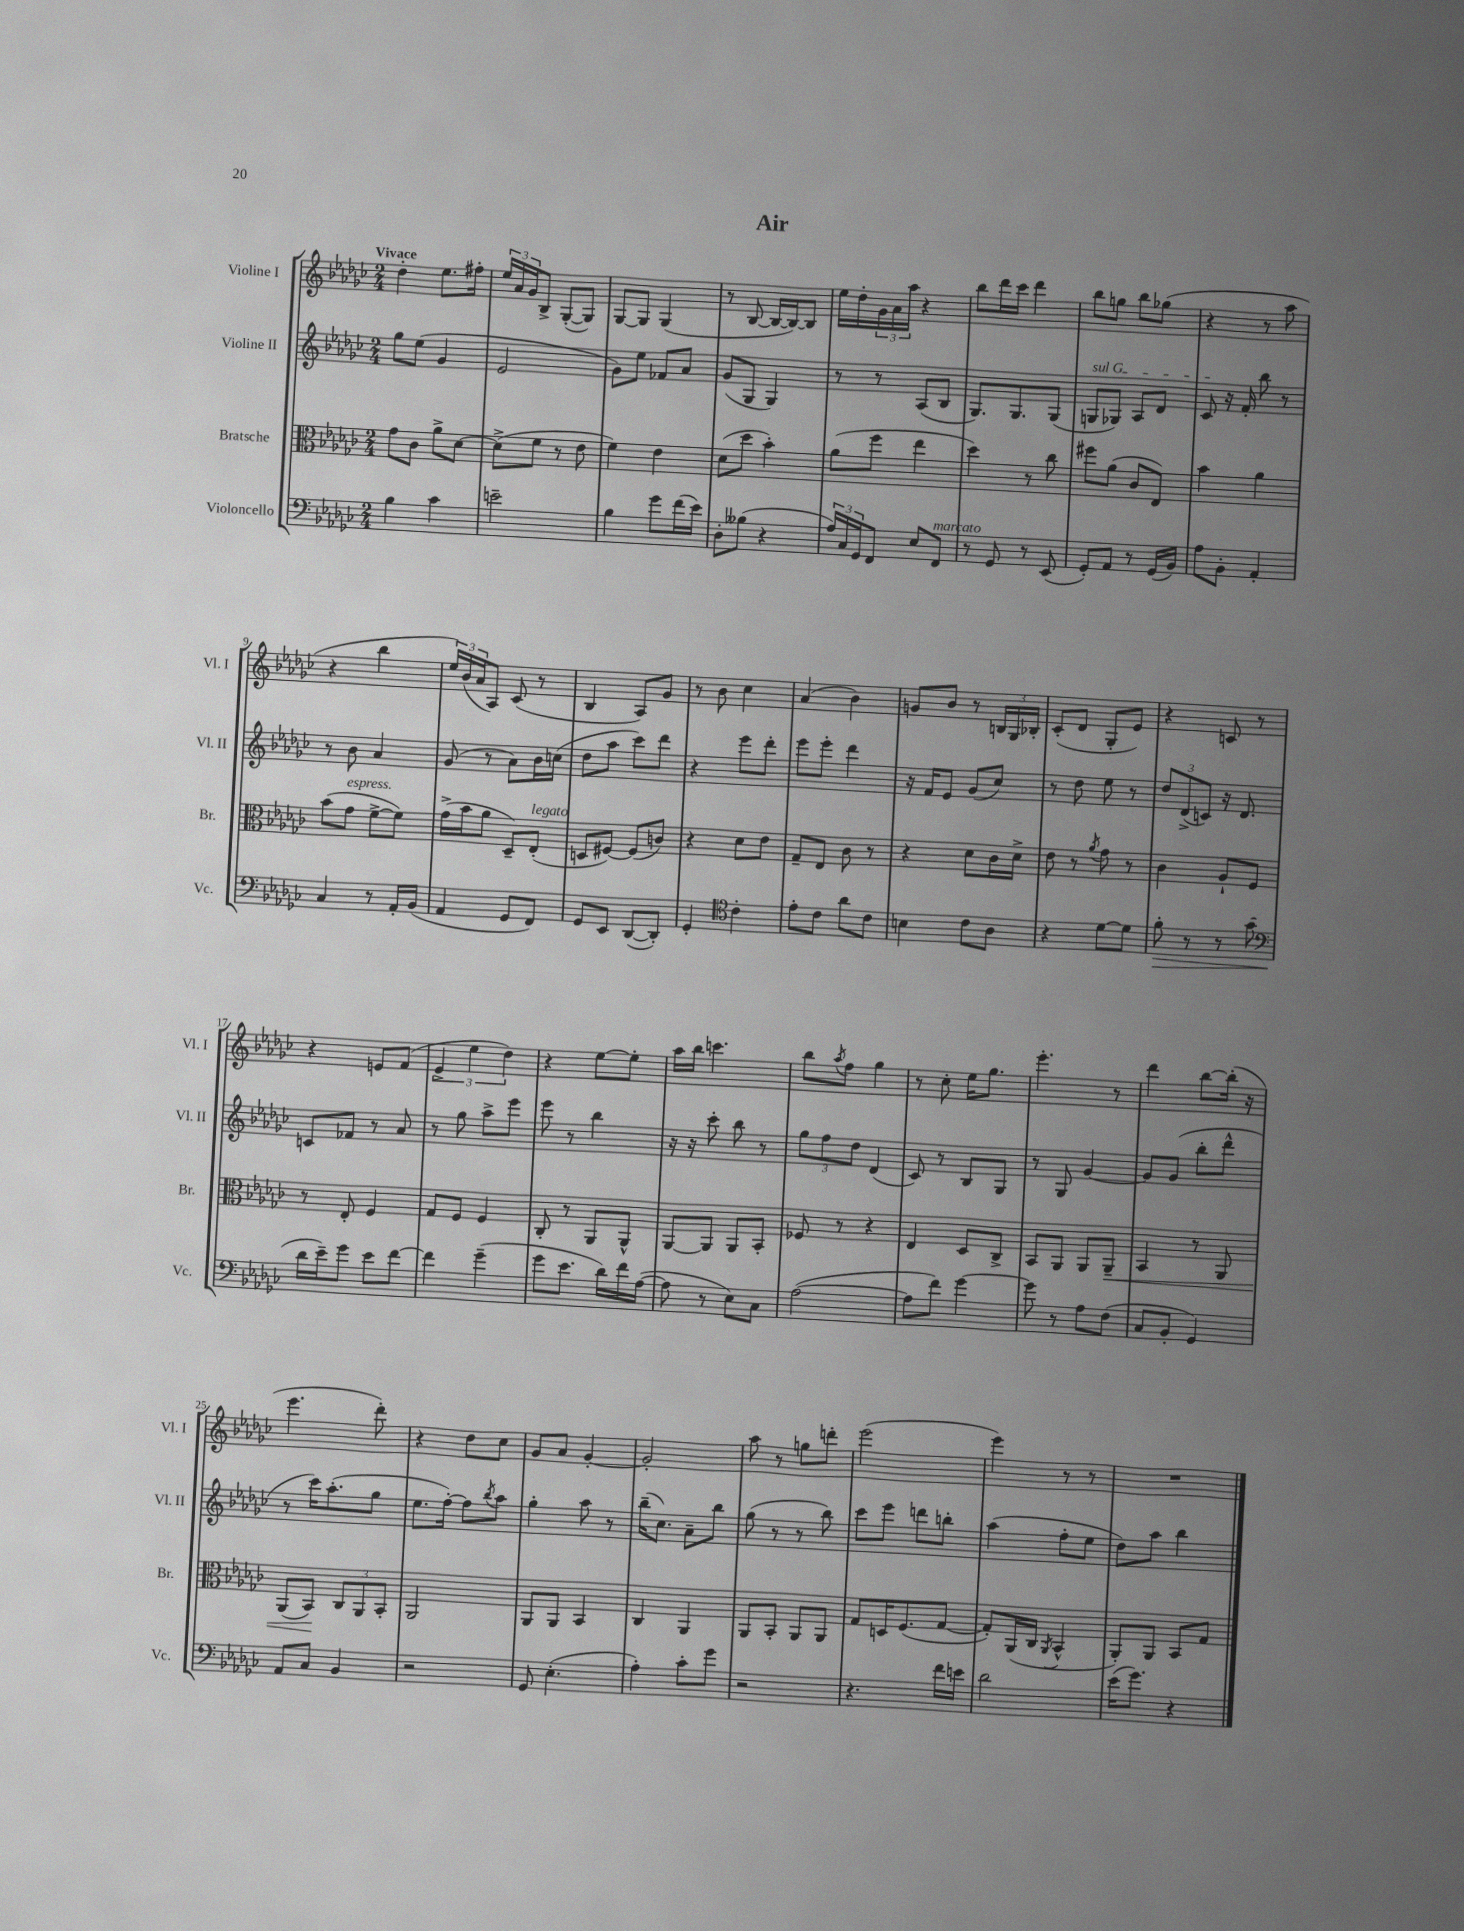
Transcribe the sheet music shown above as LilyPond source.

\header { title = "Air" }
<<
\new StaffGroup <<
\new Staff = "s0" \with { instrumentName = "Violine I" shortInstrumentName = "Vl. I" } {
    \clef treble \key ges \major \numericTimeSignature \time 2/4 \tempo "Vivace"
    des''4-. ees''8. fis''16-. |
    \tuplet 3/2 { ees''16 aes'16 ges'16 } bes8-> ges8~-.( ges8) |
    ges8~ ges8 ges4( |
    r8 bes8~ bes16~ bes16~) bes8 |
    ees''16 des''16-. \tuplet 3/2 { ges'16 aes'16 aes''16 } r4 |
    bes''8 des'''16 ces'''16 des'''4 |
    bes''8 g''8 bes''8 ges''8( |
    r4 r8 aes''8 |
    r4 bes''4 |
    \tuplet 3/2 { ees''16) bes'16( aes'16 } aes8) ces'8( r8 |
    bes4 aes8) ges'8 |
    r8 bes'8 ces''4 |
    aes'4( bes'4) |
    g'8 bes'8 r8 \tuplet 3/2 { b16 ges16 bes16-. } |
    ces'8-.( des'8 ges8-. ees'8) |
    r4 c'8 r8 |
    r4 e'8 f'8( |
    \tuplet 3/2 { ees'4-> ees''4 des''4) } |
    r4 ees''8~ ees''8-. |
    aes''16 bes''16 c'''4. |
    bes''8 \acciaccatura { aes''8 } f''8 ges''4 |
    r8 ces''8-. ees''16 ges''8. |
    ees'''4.-. r8 |
    des'''4 bes''8~ bes''16-.( r16 |
    ees'''4. des'''8-.) |
    r4 des''8 ces''8 |
    ges'8 aes'8 ges'4~-. |
    ges'2-. |
    aes''8 r8 g''8 d'''8-. |
    ees'''2( |
    ees'''4) r8 r8 |
    R2 \bar "|." |
}
\new Staff = "s1" \with { instrumentName = "Violine II" shortInstrumentName = "Vl. II" } {
    \clef treble \key ges \major \numericTimeSignature \time 2/4
    ges''8 ees''8( ges'4 |
    ees'2 |
    ges'8) ees''8 fes'8 aes'8 |
    ges'8( ges8 ges4) |
    r8 r8 aes8( bes8 |
    ges8.) ges8. ges8( |
    \once \override TextSpanner.bound-details.left.text = \markup { \italic "sul G" } g8\startTextSpan ges8) aes8 des'8 |
    ces'8\stopTextSpan r16 f'16-. bes''8 r8 |
    r8 bes'8 aes'4 |
    ges'8( r8 aes'8) bes'16 c''16( |
    des''8 aes''8 ces'''8) des'''8 |
    r4 ees'''8 des'''8-. |
    ees'''8 ees'''8-. des'''4 |
    r16 f'16 ees'8 ges'8( ces''8) |
    r8 des''8 ees''8 r8 |
    \tuplet 3/2 { des''8 des'8->( c'8) } r16 des'8. |
    c'8 fes'8 r8 aes'8 |
    r8 ges''8 aes''8-> ees'''8 |
    ees'''8 r8 bes''4 |
    r16 r16 ces'''8-. bes''8 r8 |
    \tuplet 3/2 { ges''8 f''8 des''8 } des'4( |
    ces'8) r8 bes8 ges8 |
    r8 ges8 ges'4~ |
    ges'8 ges'8( bes''8-. des'''8-^ |
    r8 ces'''16) aes''8.-.( ges''8 |
    ees''8. f''16~-.) f''8 \acciaccatura { bes''8 } aes''8 |
    ges''4-. aes''8 r8 |
    bes''16--( ces''8.) aes'8-- bes''8 |
    ges''8( r8 r8 bes''8) |
    ces'''8 ees'''8 d'''8 b''8-. |
    aes''4( f''8-. ees''8 |
    des''8) aes''8 bes''4 \bar "|." |
}
\new Staff = "s2" \with { instrumentName = "Bratsche" shortInstrumentName = "Br." } {
    \clef alto \key ges \major \numericTimeSignature \time 2/4
    ges'8 ces'8 aes'8-> des'8~ |
    des'8->( f'8 r8 ees'8 |
    f'4) ees'4 |
    des'8( des''8 bes'4-.) |
    aes'8( f''8 ees''4 |
    des''4) r8 ces''8 |
    fis''8 aes'8( ces'8 ees8) |
    bes'4 aes'4 |
    bes'8( ges'8^\markup { \italic "espress." } f'8~-> f'8) |
    ges'16->( bes'16 aes'8 des8--) ees8-.^\markup { \italic "legato" }( |
    d8 fis8~) fis8( c'8) |
    r4 des'8 ees'8 |
    ges8-- ees8 ces'8 r8 |
    r4 des'8 ces'16 des'16-> |
    ees'8 r8 \acciaccatura { aes'8 } ges'8 r8 |
    ces'4 aes8-! f8 |
    r8 ees8-. f4 |
    ges8 f8 f4 |
    ces8-. r8 aes,8 aes,8-^ |
    aes,8~ aes,8 aes,8 bes,8-. |
    fes8 r8 r4 |
    ees4 des8 ces8-> |
    bes,8 aes,8 aes,8 aes,8--\< |
    bes,4 r8 aes,8 |
    aes,8( bes,8\!) \tuplet 3/2 { ces8 aes,8 bes,8-. } |
    aes,2 |
    aes,8 aes,8 bes,4 |
    ces4 aes,4 |
    aes,8 bes,8-. aes,8 aes,8 |
    ges8 d16 f8.( ges8~ |
    ges8-.) aes,16( ces16 \acciaccatura { aes,8 } bes,4-^ |
    aes,8-.) aes,8 bes,8 ges8 \bar "|." |
}
\new Staff = "s3" \with { instrumentName = "Violoncello" shortInstrumentName = "Vc." } {
    \clef bass \key ges \major \numericTimeSignature \time 2/4
    bes4 ces'4 |
    e'2-- |
    bes4 ges'8 f'16( ees'16) |
    des8-. beses8( r4 |
    \tuplet 3/2 { aes16) ces16 ges,16 } f,8 ees8 f,8^\markup { \italic "marcato" } |
    r8 ges,8 r8 ees,8( |
    ges,8-.) aes,8 r8 ges,16( bes,16) |
    aes8 bes,8-. aes,4-. |
    ces4 r8 aes,16-. bes,16( |
    aes,4 ges,8 f,8) |
    ges,8 ees,8 des,8~( des,8-.) |
    ges,4-. \clef tenor ces'4-. |
    ees'8-. ces'8 aes'8 ces'8 |
    b4 ces'8 aes8 |
    r4 des'8~ des'8 |
    f'8-.\> r8 r8 ges'8( |
    \clef bass des'16\! ees'16--) ges'8 ees'8 f'8~ |
    f'4 ges'4--( |
    ges'8 ees'8. des'16) f'16 aes16~( |
    aes8 r8 ees8) ces8 |
    aes2~( |
    aes8 f'8) ges'4~ |
    ges'8 r8 aes8 f8( |
    ces8 bes,8-. ges,4) |
    aes,8 ces8 bes,4 |
    r2 |
    ges,8 ees4.-.( |
    aes4-.) ces'8-. ges'8 |
    r2 |
    r4. f'16 e'16 |
    des'2 |
    ees'16( ges'8.) r4 \bar "|." |
}
>>
>>
